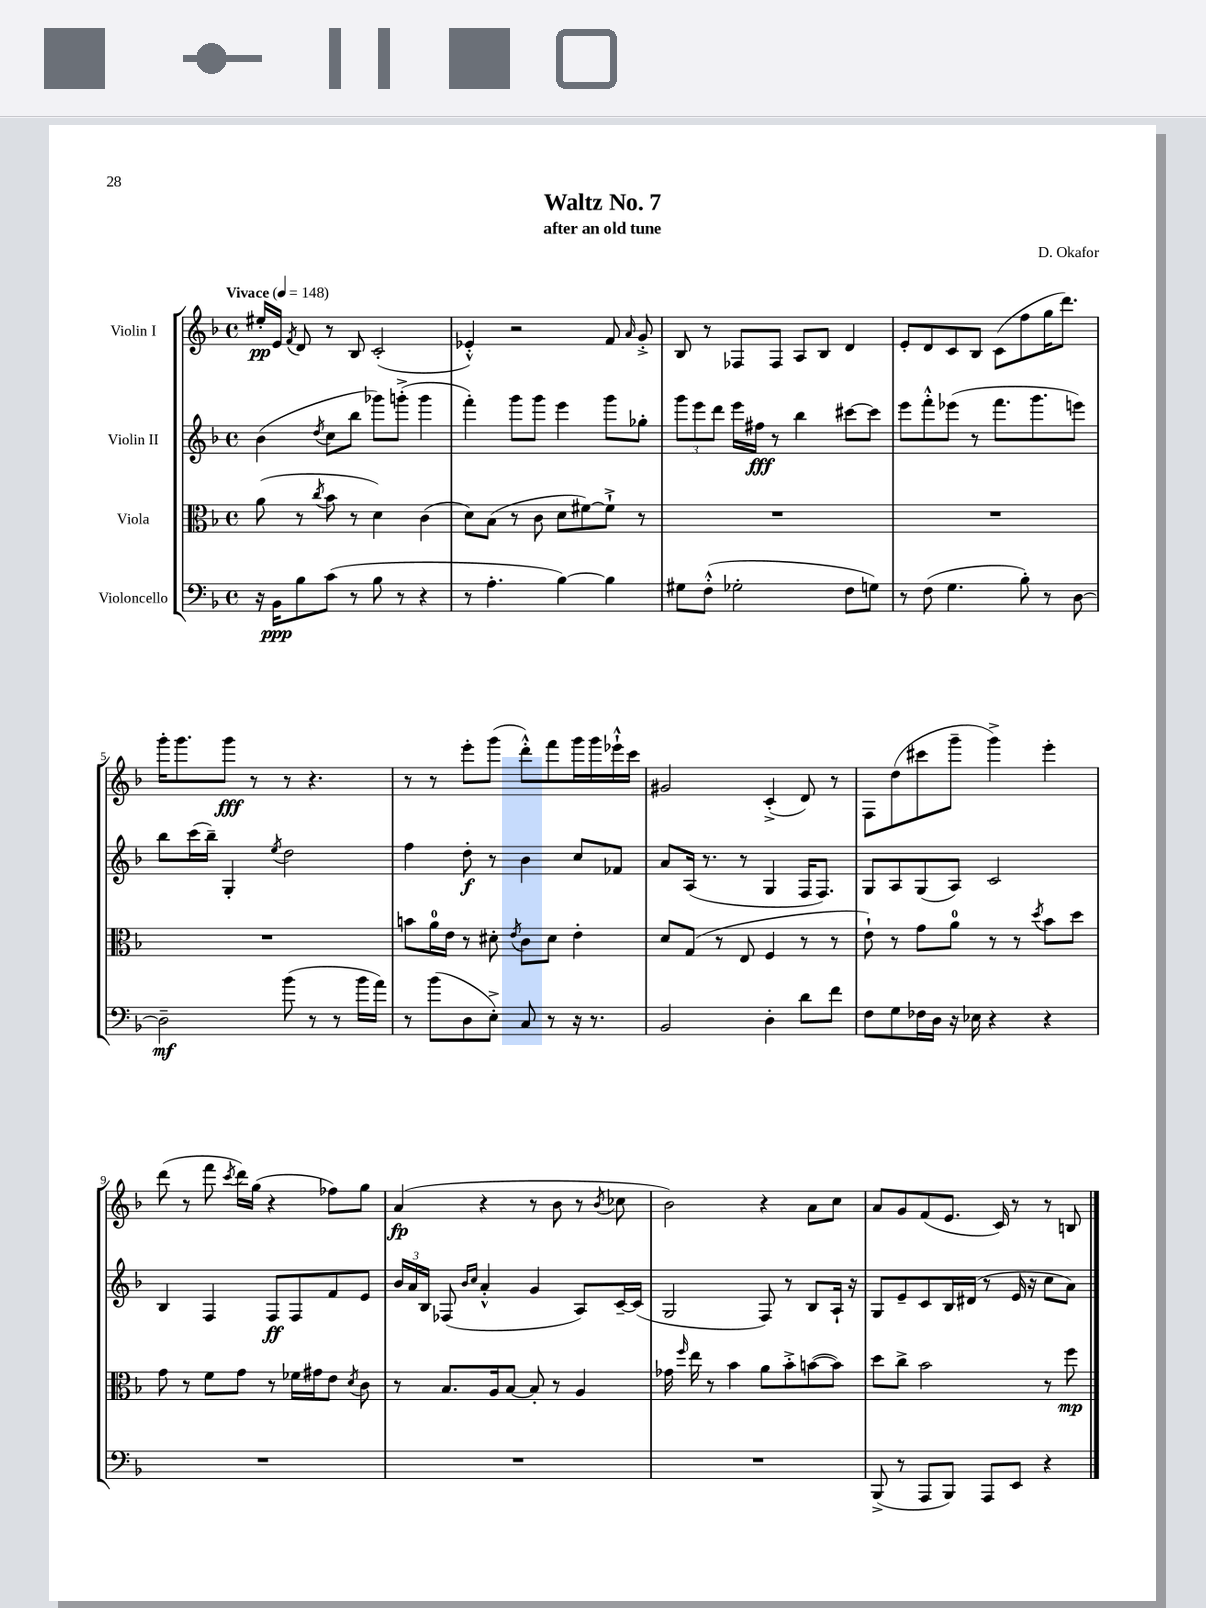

**kern	**kern	**kern	**kern
*staff4	*staff3	*staff2	*staff1
*clefF4	*clefC3	*clefG2	*clefG2
*k[b-]	*k[b-]	*k[b-]	*k[b-]
*M4/4	*M4/4	*M4/4	*M4/4
*met(c)	*met(c)	*met(c)	*met(c)
*MM148	*MM148	*MM148	*MM148
16r	(8a	(4b-	16ee#'
16BB-	.	.	16e
.	.	.	8qf
8B-	8r	.	8d
.	8qcc	8qdd	.
(8c	8b-	8cc	8r
8r	8r	8bb-	8B-
8B-	4d)	8ggg-)	(2c'
8r	.	(8ggg'^	.
4r	(4c	4ggg	.
=	=	=	=
8r	8d)	4fff')	4e-'^^)
4.A'	(8B-	.	.
.	8r	8ggg	2r
.	8c	8ggg	.
[4B-)	8d	4eee	.
.	[8f#)	.	.
4B-]	8f#`^]	8ggg	8f
.	.	.	16qqa
.	8r	8gg-'	8g'^
=	=	=	=
8G#	1r	12ggg	8B-
.	.	12eee	.
(8F'^^	.	.	8r
.	.	12ddd	.
2G-'	.	16eee	8F-
.	.	16ff#	.
.	.	8r	8F-
.	.	4bb-	8A
.	.	.	8B-
8F	.	[8ccc#	4d
8G)	.	8ccc#]	.
=	=	=	=
8r	1r	8eee	8e'
(8F	.	8fff'^^	8d
4.G	.	(8eee-	8c
.	.	8r	8B-
.	.	8.fff	(8c
8B-')	.	.	8ff
.	.	8.ggg	.
8r	.	.	16gg
.	.	.	8.ddd)
[8D	.	8eee)	.
=	=	=	=
2D~]	1r	8bb-	16ggg'
.	.	.	8.ggg
.	.	(16ccc	.
.	.	16bb-~)	.
.	.	4G'	8ggg
.	.	.	8r
.	.	8qee	.
(8b-	.	2dd	8r
8r	.	.	4.r
8r	.	.	.
16b-	.	.	.
16a)	.	.	.
=	=	=	=
8r	8b	4ff	8r
(8b-	16a	.	8r
.	16e	.	.
8D	8r	8dd'	8eee'
8E'^)	8d#'	8r	(8ggg
.	8qe	.	.
8C	8c	4b-	8ddd'^^)
8r	8d#	.	8fff
16r	4e'	8cc	16ggg
8.r	.	.	16ggg
.	.	8f-	16eee-`^^
.	.	.	16ccc
=	=	=	=
2BB-	8d	8a	2g#
.	(8G	(16A	.
.	.	8.r	.
.	8r	.	.
.	8E	8r	.
4D'	4F	4G	(4c'^
8d	8r	16F	8d)
.	.	8.F)	.
8f	8r	.	8r
=	=	=	=
8F	8e`)	8G	8F
8G	8r	8A	(8dd
16F-	8g	(8G	8ccc#
16D	.	.	.
16r	8a	8A)	8ggg~
16E-	.	.	.
4r	8r	2c	4ggg^)
.	8r	.	.
.	8qdd	.	.
4r	8b-	.	4eee'
.	8dd	.	.
=	=	=	=
1r	8g	4B-	(8ddd
.	8r	.	8r
.	8f	4F	8fff
.	.	.	8qccc
.	8g	.	16ddd)
.	.	.	(16gg
.	8r	8F	4r
.	16f-	8F	.
.	16g#	.	.
.	8e	8f	8ff-)
.	8qd	.	.
.	8c	8e	8gg
=	=	=	=
1r	8r	24b-	(4a
.	.	24a	.
.	.	24B-	.
.	8.B-	(8F-	.
.	.	16qqb-	.
.	.	16qqcc	.
.	.	4a'^^	4r
.	16A	.	.
.	[8B-	.	.
.	8B-']	4g	8r
.	8r	.	8b-
.	4A	8A)	8r
.	.	.	8qb-
.	.	[16c~	8cc-
.	.	(16c]	.
=	=	=	=
1r	16g-	2G	2b-)
.	16qqff	.	.
.	16ee	.	.
.	8r	.	.
.	4b-	.	.
.	8a	8F)	4r
.	8b-'^	8r	.
.	([8b	8B-	8a
.	8b])	16A`	8cc
.	.	16r	.
=	=	=	=
(8BBB-^	8dd	8G	8a
8r	8cc^	8e~	8g
8AAA	2b-	8c	(8f
8BBB-)	.	16B-	8.e
.	.	(16d#	.
8AAA	.	8r	.
.	.	.	16c)
8EE	.	16e	8r
.	.	16r	.
4r	8r	8cc	8r
.	8ff	8a)	8B
==	==	==	==
*-	*-	*-	*-
